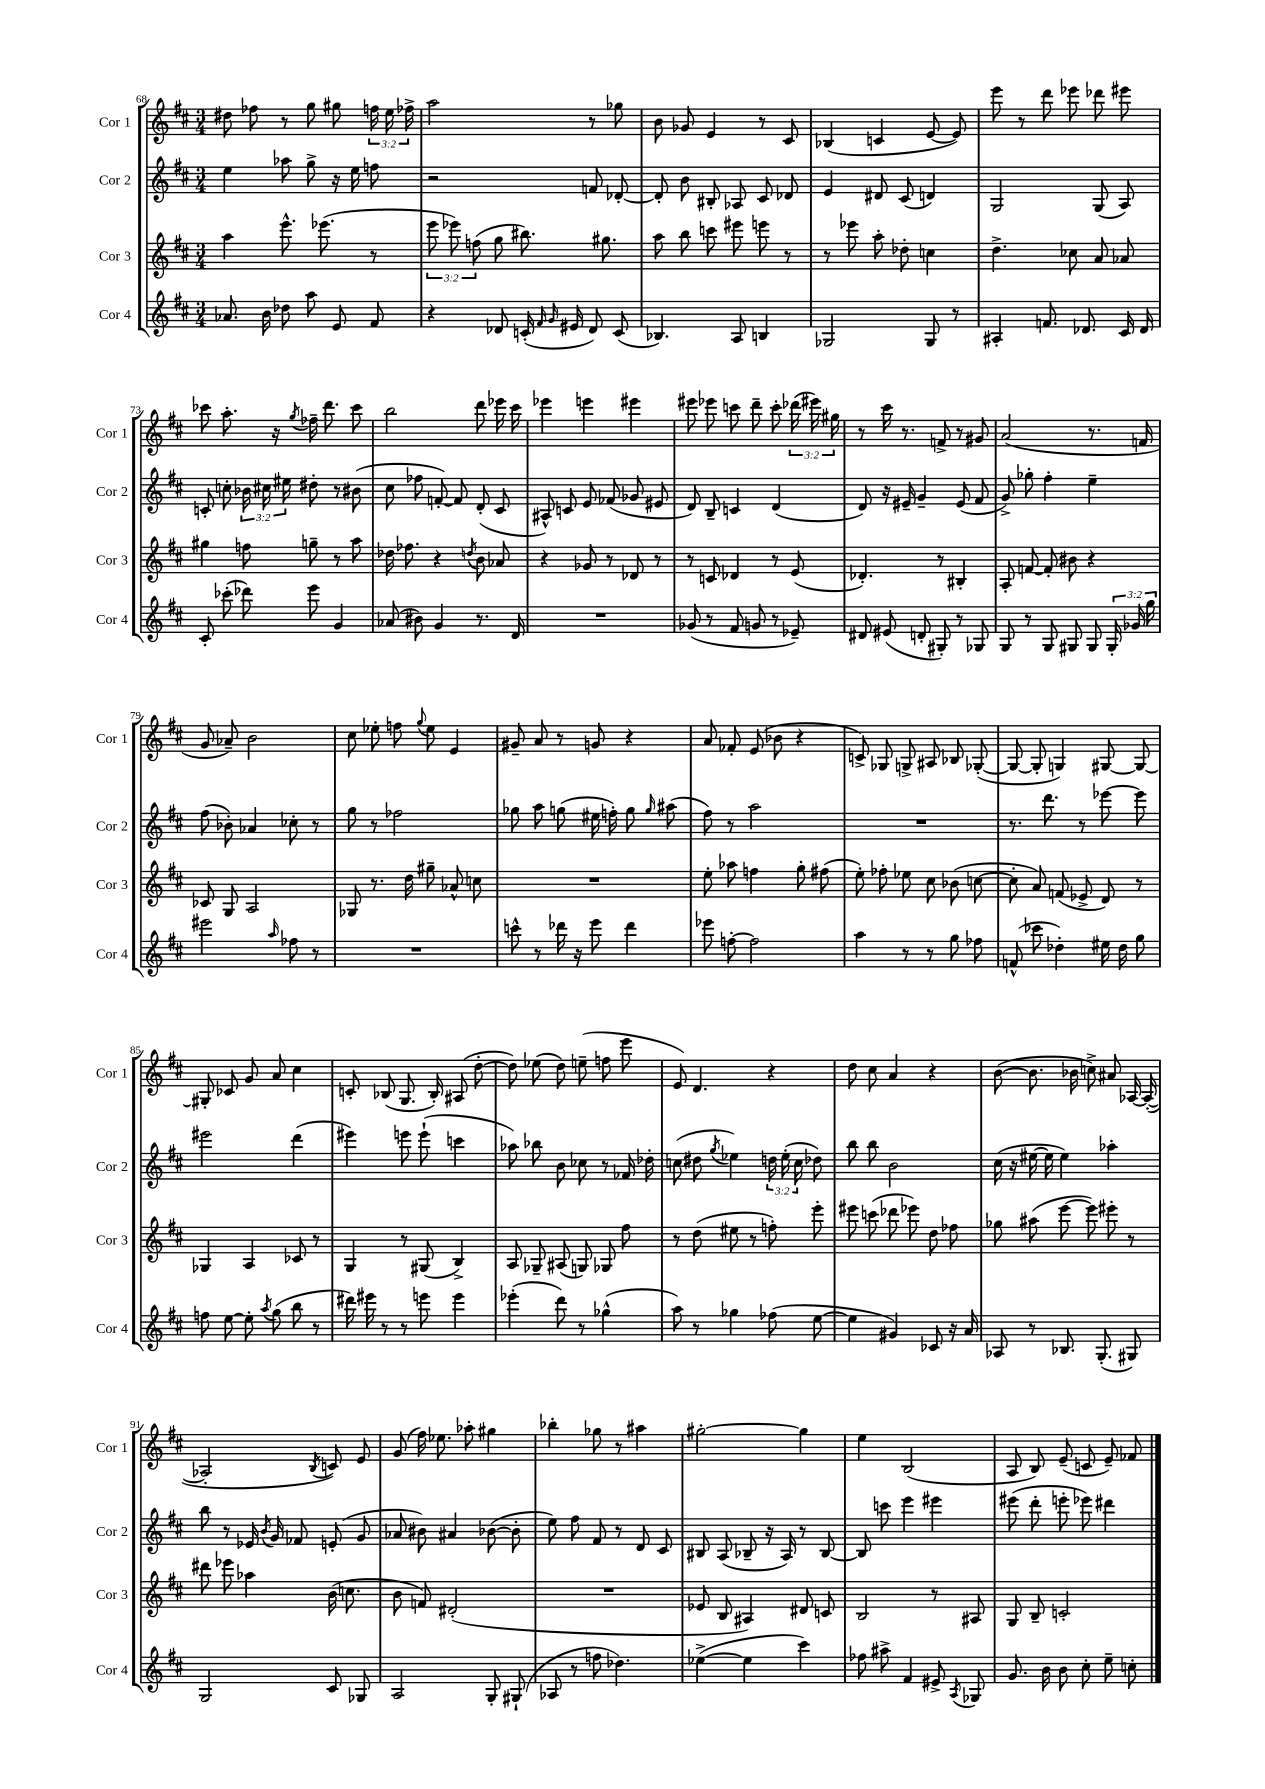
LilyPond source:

<<
\new StaffGroup <<
\new Staff = "s0" \with { instrumentName = "Cor 1" shortInstrumentName = "Cor 1" } {
    \clef treble \key d \major \numericTimeSignature \time 3/4 \override Staff.TupletNumber.text = #tuplet-number::calc-fraction-text
    \autoBeamOff dis''8 fes''8 r8 g''8 gis''8 \tuplet 3/2 { f''16 e''16 fes''16-> } |
    a''2 r8 ges''8 |
    b'8 ges'8 e'4 r8 cis'8 |
    bes4( c'4 e'8~ e'8) |
    e'''8 r8 d'''8 ees'''8 des'''8 eis'''8 |
    ces'''8 a''8.-. r16 \acciaccatura { g''8 } fes''16-- d'''8. ces'''8 |
    b''2 d'''8 ees'''16 cis'''16 |
    ees'''4 e'''4 eis'''4 |
    eis'''8 ees'''8 c'''8 d'''8-- c'''8-. \tuplet 3/2 { des'''16( eis'''16) gis''16 } |
    r8 cis'''16 r8. f'8-> r8 gis'8 |
    a'2( r8. f'16 |
    g'8 aes'8--) b'2 |
    cis''8 ees''8-. f''8 \appoggiatura { g''8 } ees''8 e'4 |
    gis'8-- a'8 r8 g'8 r4 |
    a'8 fes'8-. e'8( bes'8 r4 |
    c'8->) ges8 g8-> ais8 bes8 ges8~-.( |
    ges8~ ges8-. g4) gis8~ gis8~ |
    gis8-. ces'8 g'8 a'8 cis''4 |
    c'8-. bes8( g8. bes16-.) ais8( d''8~-. |
    d''8) ees''8( d''8) e''8--( f''8 e'''8 |
    e'8) d'4. r4 |
    d''8 cis''8 a'4 r4 |
    b'8~( b'8. bes'16 c''8->) ais'8 aes16~ aes16~-.( |
    aes2-. \acciaccatura { b8 } c'8) e'8 |
    g'8( fis''16) ees''8. aes''8-. gis''4 |
    bes''4-. ges''8 r8 ais''4 |
    gis''2~-. gis''4 |
    e''4 b2( |
    a8 b8) e'8--( c'8 e'8--) fes'8 \bar "|." |
}
\new Staff = "s1" \with { instrumentName = "Cor 2" shortInstrumentName = "Cor 2" } {
    \clef treble \key d \major \numericTimeSignature \time 3/4 \override Staff.TupletNumber.text = #tuplet-number::calc-fraction-text
    \autoBeamOff e''4 aes''8 g''8-> r16 e''16 f''8 |
    r2 f'8 des'8~-. |
    des'8-. b'8 bis8-. aes8 cis'8 des'8 |
    e'4 dis'8 cis'8( d'4) |
    g2 g8( a8) |
    c'8-. c''8-. \tuplet 3/2 { bes'16 cis''16 eis''16 } dis''8-. r8 bis'8( |
    cis''8 fes''8 f'8~-.) f'8 d'8-.( cis'8 |
    ais8-^) c'8 e'8 fes'8( ges'8 eis'8 |
    d'8) b8-- c'4 d'4( |
    d'8) r16 eis'16-- g'4-- eis'8( fis'8 |
    g'8->) ges''8-. fis''4-. e''4-- |
    fis''8( bes'8-.) aes'4 ces''8-. r8 |
    g''8 r8 fes''2 |
    ges''8 a''8 g''8( eis''16 f''16-.) g''8 \grace { g''16 } ais''8( |
    fis''8) r8 a''2 |
    R2. |
    r8. d'''8. r8 ees'''8~ ees'''8 |
    eis'''2 d'''4( |
    eis'''4) e'''8 e'''8-!( c'''4 |
    aes''8) bes''8 b'8 ces''8 r8 fes'16 des''16-. |
    c''8( dis''8 \acciaccatura { g''8 } ees''4) \tuplet 3/2 { d''16 ees''16-.( c''16 } des''8) |
    b''8 b''8 b'2 |
    cis''16( r16 eis''16~ eis''16 eis''4) aes''4-. |
    b''8 r8 ees'16 \acciaccatura { b'8 } g'16 fes'8 e'8-.( g'8 |
    aes'8 bis'8) ais'4 bes'8~( bes'8-. |
    e''8) fis''8 fis'8 r8 d'8 cis'8 |
    bis8 a8( bes8-- r16 a16) r8 bes8~ |
    bes8 c'''8 e'''4 eis'''4 |
    eis'''8( d'''8-. e'''8-. ees'''8) dis'''4 \bar "|." |
}
\new Staff = "s2" \with { instrumentName = "Cor 3" shortInstrumentName = "Cor 3" } {
    \clef treble \key d \major \numericTimeSignature \time 3/4 \override Staff.TupletNumber.text = #tuplet-number::calc-fraction-text
    \autoBeamOff a''4 e'''8.-^ ees'''8.( r8 |
    \tuplet 3/2 { e'''8 ees'''8) f''8( } g''8 bis''8.) gis''8. |
    a''8 b''8 c'''8 eis'''8 e'''8 r8 |
    r8 ees'''8 a''8-. des''8-. c''4 |
    d''4.-> ces''8 a'8 aes'8 |
    gis''4 f''8 g''8-- r8 a''8 |
    des''16 fes''8. r4 \acciaccatura { d''8 } b'8 aes'8 |
    r4 ges'8 r8 des'8 r8 |
    r8 c'8 des'4 r8 e'8( |
    des'4.-.) r8 bis4-. |
    a8-. f'8~ f'8-. bis'8 r4 |
    ces'8 g8 a2 |
    ges8 r8. d''16 gis''8-- aes'8-^ c''8 |
    R2. |
    e''8-. aes''8 f''4 g''8-. fis''8( |
    e''8-.) fes''8-. ees''8 cis''8 bes'8( c''8~ |
    c''8-. a'8) f'8( ees'8-> d'8) r8 |
    ges4 a4 ces'8 r8 |
    g4 r8 gis8( b4->) |
    a8 ges8-- ais8( g8) ges8 fis''8 |
    r8 d''8( eis''8 r8 f''8-.) e'''8-. |
    eis'''8 c'''8( des'''8 ees'''8) d''8 fes''8 |
    ges''8 ais''8( e'''8~ e'''8) eis'''8-. r8 |
    dis'''8 ees'''8 aes''4 b'16( c''8. |
    b'8 f'8) dis'2-.( |
    R2. |
    ees'8 b8 ais4) dis'8 c'8 |
    b2 r8 ais8 |
    g8 b8-- c'2-. \bar "|." |
}
\new Staff = "s3" \with { instrumentName = "Cor 4" shortInstrumentName = "Cor 4" } {
    \clef treble \key d \major \numericTimeSignature \time 3/4 \override Staff.TupletNumber.text = #tuplet-number::calc-fraction-text
    \autoBeamOff aes'8. b'16 des''8 a''8 e'8 fis'8 |
    r4 des'8 c'16-.( \grace { fis'16 g'16 } eis'16 des'8) c'8( |
    bes4.) a8 b4 |
    ges2 ges8 r8 |
    ais4-. f'8. des'8. cis'16 des'16 |
    cis'8-. ces'''8-.( des'''8) e'''8 g'4 |
    aes'8( bis'8) g'4 r8. d'16 |
    R2. |
    ges'8( r8 fis'8 g'8 r8 ees'8--) |
    dis'8 eis'8( d'8-. gis8-.) r8 ges8 |
    g8 r8 g8 gis8 gis8 \tuplet 3/2 { gis16-. ges'16 g''16 } |
    eis'''2 \grace { a''16 } fes''8 r8 |
    R2. |
    c'''8-^ r8 des'''16 r16 e'''8 des'''4 |
    ees'''8 f''8~-. f''2 |
    a''4 r8 r8 g''8 fes''8 |
    f'8-^( ces'''8 des''4-.) eis''16 des''16 g''8 |
    f''8 e''8~ e''8-. \acciaccatura { a''8 } g''8( b''8 r8 |
    dis'''16) eis'''16 r8 r8 e'''8 e'''4 |
    ees'''4-.( d'''8) r8 ges''4-^( |
    a''8) r8 ges''4 fes''8( e''8~ |
    e''4 gis'4) ces'8 r16 a'16 |
    aes8 r8 bes8. g8.-.( gis8) |
    g2 cis'8 ges8 |
    a2 g8-. gis8-!( |
    aes8 r8 f''8 des''4.) |
    ees''4~->( ees''4 cis'''4) |
    fes''8 ais''8-> fis'4 eis'8-> \acciaccatura { a8 } ges8 |
    g'8. b'16 b'8 cis''8-. e''8-- c''8-. \bar "|." |
}
>>
>>
\layout { \context { \Score currentBarNumber = #68 } }
